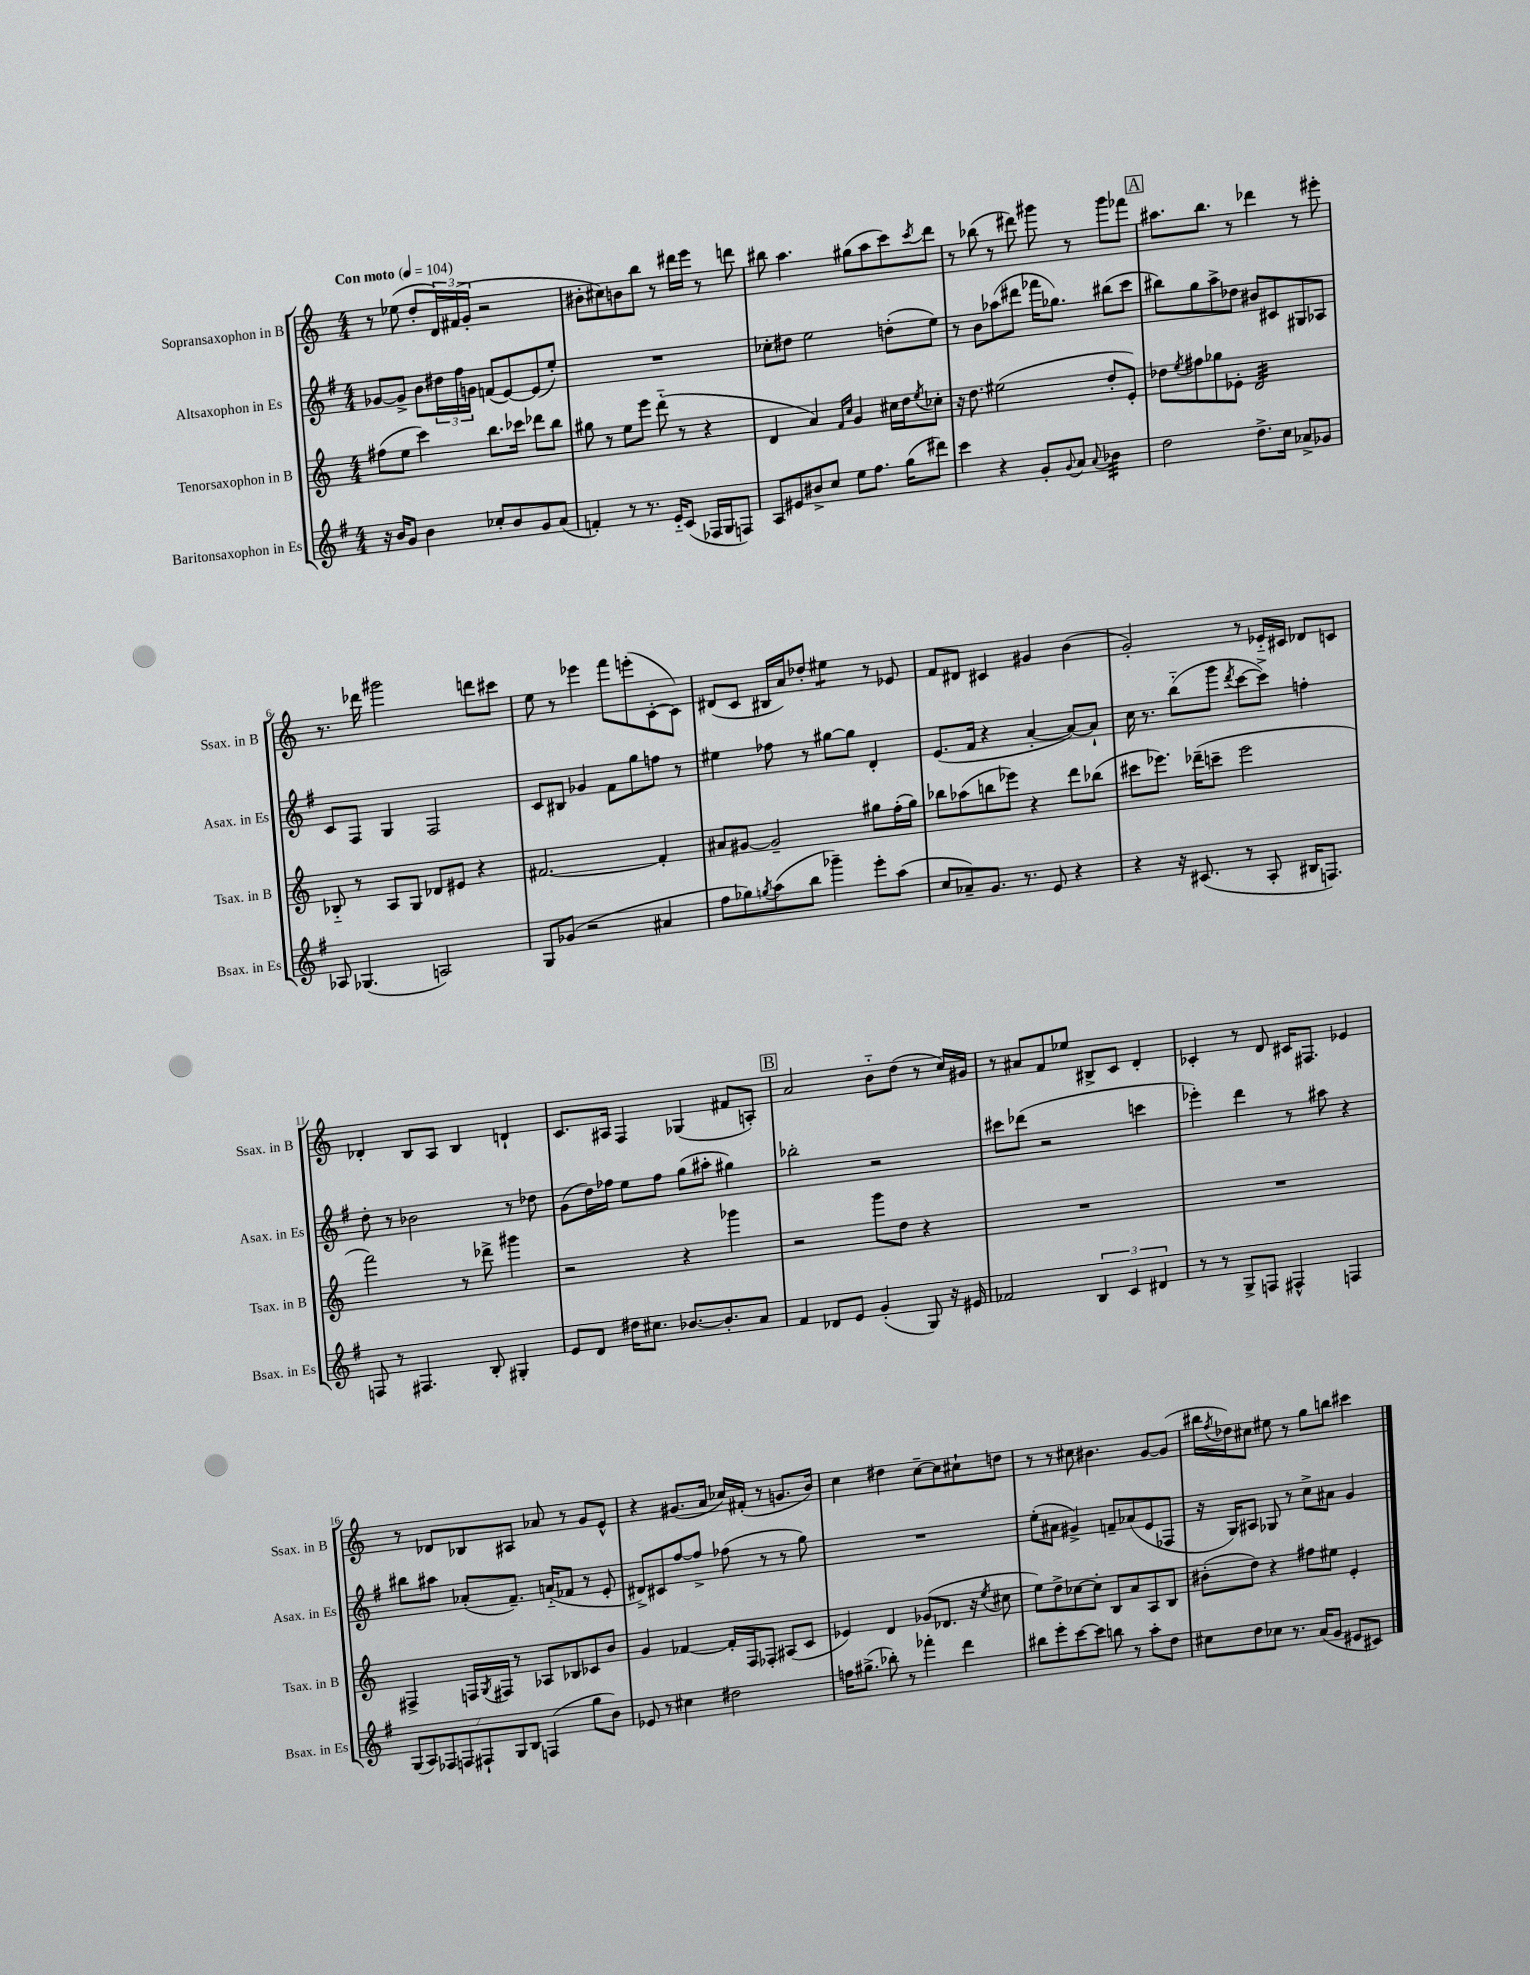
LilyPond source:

<<
\new StaffGroup <<
\new Staff = "s0" \with { instrumentName = "Sopransaxophon in B" shortInstrumentName = "Ssax. in B" } {
    \clef treble \key c \major \numericTimeSignature \time 4/4 \tempo "Con moto" 4 = 104
    r8 ees''8( d''8-. \tuplet 3/2 { d'16) fis'16( g'16-. } r2 |
    bis'8-. cis''8) b'8 b''8 r8 dis'''16 e'''16 r8 d'''8 |
    bis''8 a''4. gis''8( a''8 c'''8) \acciaccatura { c'''8 } d'''8 |
    r8 bes''8( r8 dis'''8) gis'''8 r8 gis'''8 fes'''8 |
    \mark \markup { \box "A" } ais''8. b''8. r8 des'''4 r8 eis'''8-. |
    r8. des'''16 gis'''2 d'''8 cis'''8 |
    e''8 r8 ees'''4 f'''8 e'''8-.( c'8~-. c'8) |
    dis'8( c'8 bis16 a'16) des''8-. eis''4:8 r8 ees'8 |
    f'8 dis'8 cis'4 gis'4 b'4( |
    g'2-.) r8 ees'16-_ cis'16 des'8 c'8 |
    des'4-. b8 a8 b4 d'4-! |
    c'8. ais16 f4 ges4( fis'8 a8-.) |
    \mark \markup { \box "B" } a'2 b'8-_ d''8( r8 c''16) gis'16 |
    r8 ais'8 f'8 ees''8 bis8-> c'8 d'4-. |
    ces'4-. r8 d'8 cis'16 fis8. ees'4 |
    r8 des'8 bes8 ais8 aes'8 r8 g'8 e'8-^ |
    r4 gis'8.( a'16 ces''16) fis'16-.( r8 g'8. b'16) |
    c''4 dis''4 c''8~-- c''8 cis''8-! d''8 |
    r8 r8 cis''8 bis'4. g'8~ g'8( |
    bis''16 \acciaccatura { f''8 } des''16) cis''8 eis''8 r8 g''8 b''8 cis'''4 \bar "|." |
}
\new Staff = "s1" \with { instrumentName = "Altsaxophon in Es" shortInstrumentName = "Asax. in Es" } {
    \clef treble \key g \major \numericTimeSignature \time 4/4
    ges'8~ ges'8-> b'8 \tuplet 3/2 { dis''16 fis''16 g'16 } f'8( e'8~) e'8( e''8-.) |
    R1 |
    ces''8-. dis''8 e''2 d''8-.( e''8) |
    r8 b'8 aes''8( dis'''8 fes'''16 ges''8.) bis''8( c'''8 |
    \mark \markup { \box "A" } bis''8) g''8 a''8-> des''8 bis'8 cis'8 gis8 aes8 |
    c'8 fis8 g4 fis2 |
    c'8 bis8 ges'4 fis'8 g''8 f''8 r8 |
    eis''4 fes''8 r8 gis''8~ gis''8 d'4-. |
    e'8.( fis'16 r4 a'4~-. a'8~) a'8-! |
    c''16 r8. b''8-_( g'''8 \acciaccatura { d'''8 } c'''8~ c'''8->) f''4-. |
    d''8-. r8 bes'2 r8 des''8 |
    g'8( d''16) fes''16 e''8 fes''8 g''8( ais''8-. gis''4) |
    \mark \markup { \box "B" } bes''2-. r2 |
    cis'''8 des'''8( r2 c'''4 |
    ees'''4-.) d'''4 r8 ais''8 r4 |
    bis''8 ais''8 aes'8-.( fis'8.--) a'16-_( fes'8 r8 e'8-. |
    dis'8->) cis'8 fis''8~ fis''8-> fes''8( r8 r8 g''8) |
    R1 |
    e''8-.( ais'8 gis'4->) f'8-- aes'8( e'8 fes8 |
    r16 g16) ais8 ges8 r8 c''8-> ais'8 g'4 \bar "|." |
}
\new Staff = "s2" \with { instrumentName = "Tenorsaxophon in B" shortInstrumentName = "Tsax. in B" } {
    \clef treble \key c \major \numericTimeSignature \time 4/4
    fis''8( e''8 c'''4) b''8. ces'''16 des'''8 b''8 |
    gis''8 r8 e''8 e'''8 d'''8-_( r8 r4 |
    d'4 a'4) \grace { f'16 c''16 } g'4 cis''16 d''16 \acciaccatura { e''8 } ces''8-. |
    r16 d''8. eis''2( d''8-. e'8-.) |
    \mark \markup { \box "A" } des''8 \acciaccatura { e''8 } fis''8 ges''8 ees'8-. d'2:32 |
    bes8-_ r8 a8 g8 des'8 eis'8 r4 |
    fis'2.~ fis'4-. |
    ais'8 gis'8~ gis'2-- gis''8 f''16-.( gis''16) |
    bes''8 aes''8( b''8 ees'''8) r4 d'''8 bes''8( |
    cis'''8 ees'''8.) des'''16--( c'''8-- ees'''2 |
    f'''2) r8 des'''8-> gis'''4 |
    r2 r4 ges'''4 |
    \mark \markup { \box "B" } r2 g'''8 d''8 r4 |
    R1 |
    R1 |
    fis4-> f16 \acciaccatura { g8 } fis16 r8 aes8 bes8 ces'8 b'8 |
    g'4 fes'4~ fes'16-. f16 fes8-. ais8( c'8 |
    ees'4) d'4 ges'8( des'8. r16 \acciaccatura { e''8 } cis''8 |
    e''8) d''8-> ces''8~ ces''8-. b8 a'8 a8 b8 |
    bis'8-.( d''8) r4 fis''8 eis''8 e'4-. \bar "|." |
}
\new Staff = "s3" \with { instrumentName = "Baritonsaxophon in Es" shortInstrumentName = "Bsax. in Es" } {
    \clef treble \key g \major \numericTimeSignature \time 4/4
    r16 b'16 g'8 b'4 ces''8-. b'8 g'8 a'8( |
    f'4-.) r8 r8. e'16-_ c'8( fes16 g16 f8) |
    a8 eis'8 bis'8-> c''8 e''8 fis''8. g''16( dis'''8) |
    c'''4 r4 g'8-. \appoggiatura { g'8 } a'8 \appoggiatura { a'8 } bes'4:32 |
    \mark \markup { \box "A" } d''2 d''8.-> c''16 aes'8-> ges'8 |
    aes8 ges4.( a2) |
    g8 ges'8( r2 ais'4 |
    fis''8 ges''8) \acciaccatura { g''8 } a''8( b''8 ges'''4--) e'''8-. a''8( |
    c''8 aes'8--) g'8. r8. e'8 r4 |
    r4 r16 cis'8.( r8 a8-. bis16 f8.) |
    f8 r8 fis4. b8-. gis4-. |
    e'8 d'8 dis''16 cis''8. bes'8.~ bes'8.-. a'8 |
    \mark \markup { \box "B" } fis'4 des'8 e'8 g'4-.( g8) r16 eis'16 |
    fes'2 \tuplet 3/2 { b4 c'4 dis'4 } |
    r8 r8 g8-> f8 fis4-^ f4 |
    \tuplet 7/4 { g8( a8) fes8 f8 fis8-! g8 b8 } f4( g''8 b'8) |
    ees'8 r8 cis''4 dis''2 |
    f''16 gis''8.->( bes''8-.) r8 fes'''4-. d'''4 |
    bis''8 e'''8-. c'''8~ c'''8 b''8 r8 a''8-. d''8 |
    cis''8 d''8 ces''8 r8. a'16( g'8 eis'8 cis'8) \bar "|." |
}
>>
>>
